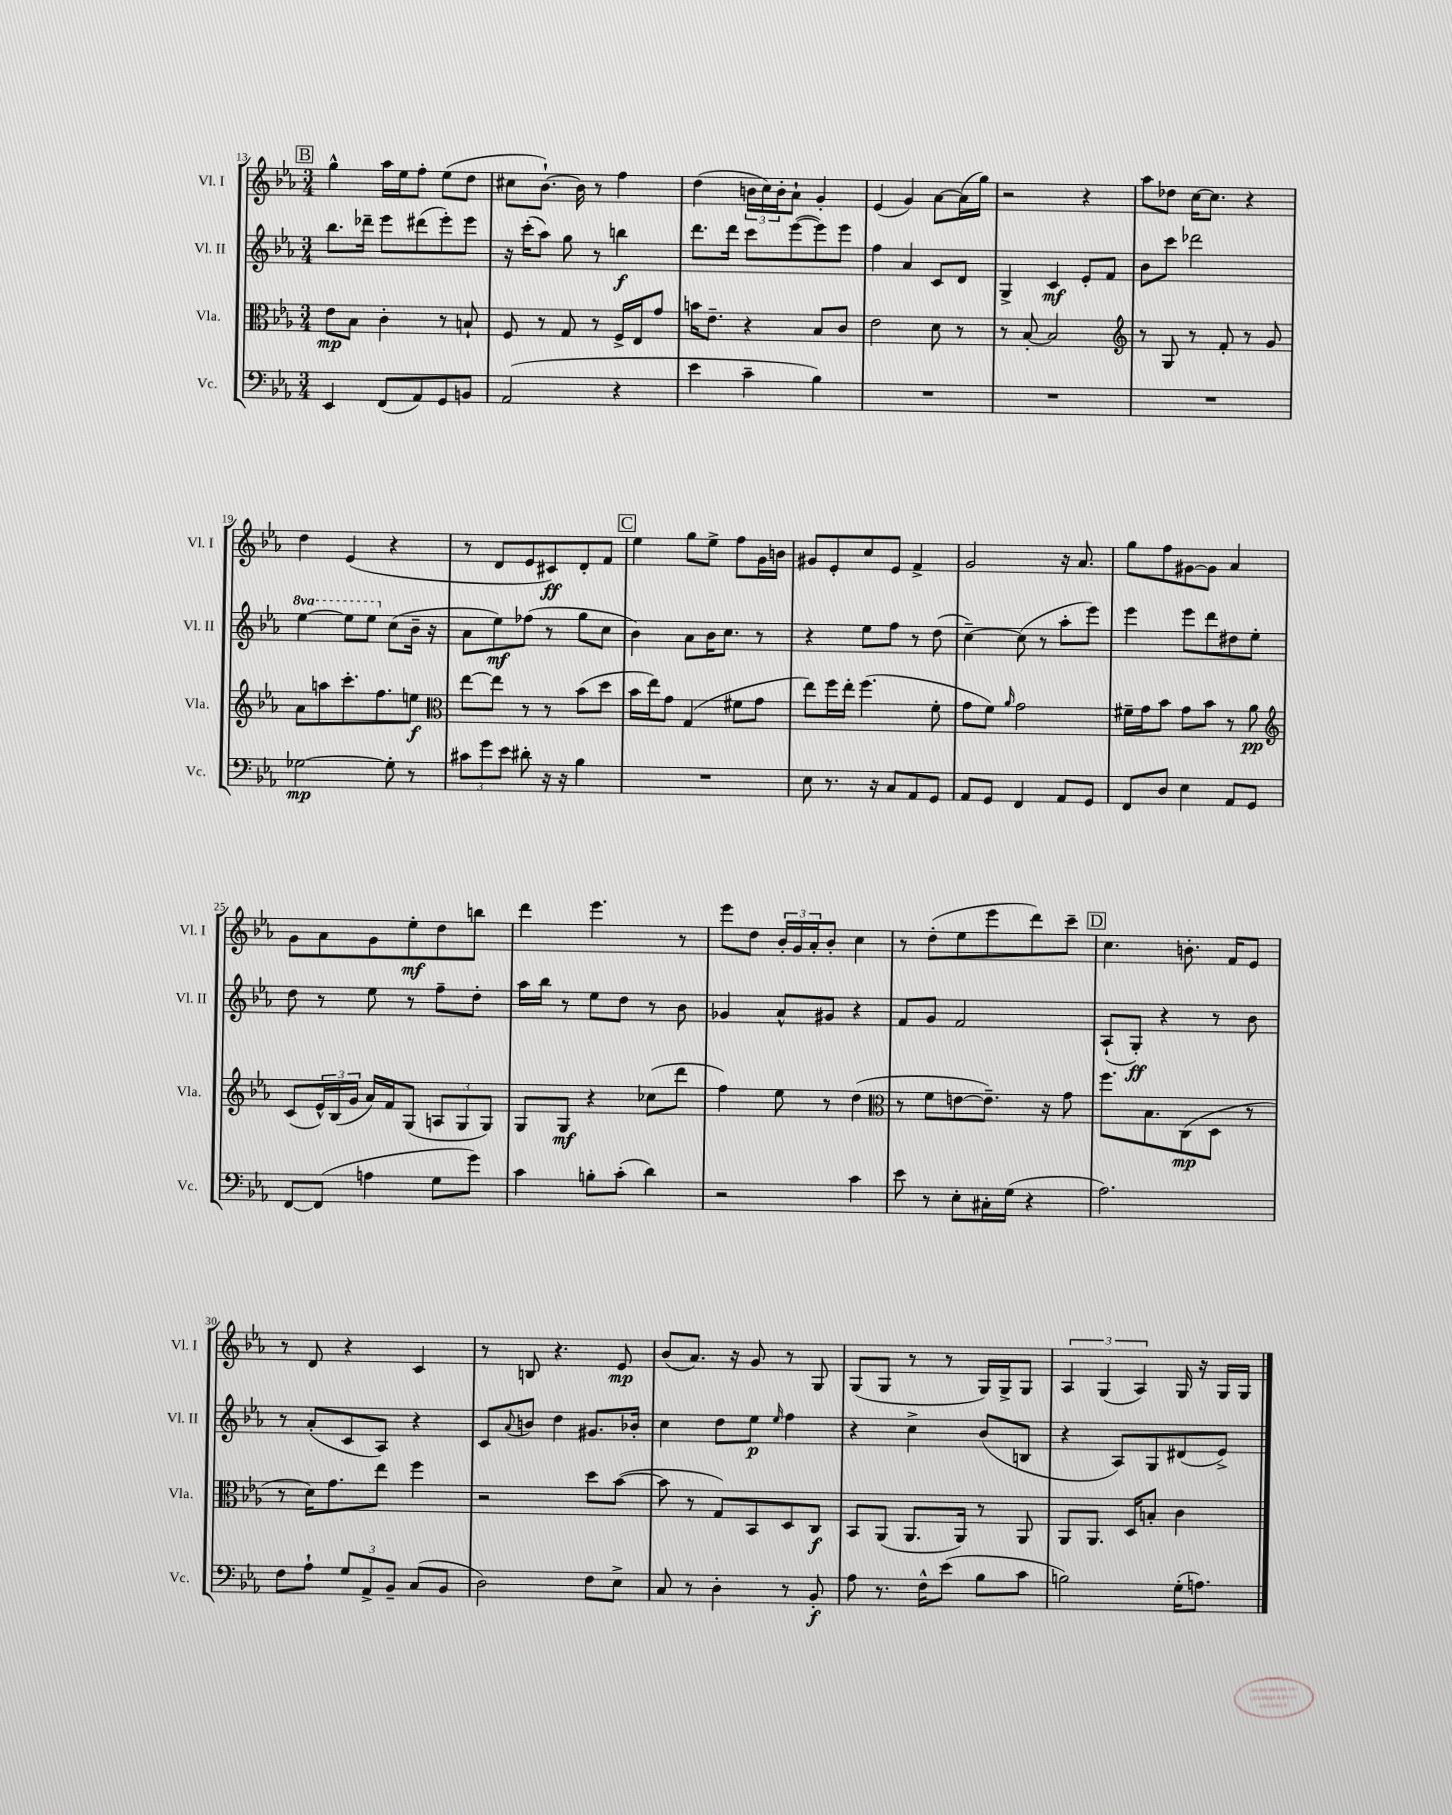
<<
\new StaffGroup <<
\new Staff = "s0" \with { instrumentName = "Vl. I" shortInstrumentName = "Vl. I" } {
    \clef treble \key ees \major \numericTimeSignature \time 3/4
    \mark \markup { \box "B" } g''4-^ aes''16 ees''16 f''8-. ees''8( d''8 |
    cis''8 bes'8.~-!) bes'16 r8 f''4 |
    d''4( \tuplet 3/2 { b'16 c''16) b'16-. } aes'8-! g'4-. |
    ees'4( g'4) aes'8~ aes'16( g''16) |
    r2 r4 |
    aes''8 des''8 c''16~ c''8. r4 |
    d''4 ees'4( r4 |
    r8 d'8 ees'8 cis'8\ff) d'8-. f'8 |
    \mark \markup { \box "C" } ees''4 g''8 ees''8-> f''8 g'16 b'16 |
    gis'8 ees'8-. c''8 ees'8 f'4-> |
    g'2 r16 aes'8. |
    g''8 f''8 gis'8~ gis'8 aes'4 |
    g'8 aes'8 g'8 ees''8-.\mf d''8 b''8 |
    d'''4 ees'''4. r8 |
    ees'''8 d''8 \tuplet 3/2 { bes'16-. g'16 aes'16-. } bes'8-. c''4 |
    r8 d''8-.( ees''8 ees'''8 d'''8) c'''8-- |
    \mark \markup { \box "D" } c''4. b'8.-. f'16 ees'8 |
    r8 d'8 r4 c'4 |
    r8 b8 r4. ees'8\mp |
    bes'8( aes'8.) r16 g'8 r8 g8 |
    g8( g8 r8 r8 g16) g16-> g8 |
    \tuplet 3/2 { aes4 g4( aes4) } g16 r16 g16 g16 \bar "|." |
}
\new Staff = "s1" \with { instrumentName = "Vl. II" shortInstrumentName = "Vl. II" } {
    \clef treble \key ees \major \numericTimeSignature \time 3/4 \set Staff.ottavationMarkups = #ottavation-simple-ordinals
    \mark \markup { \box "B" } bes''8. des'''16-- ees'''8 dis'''8( ees'''8-.) ees'''8 |
    r16 c'''16-.( aes''8) g''8 r8 b''4\f |
    d'''8. d'''16 c'''8 ees'''8~( ees'''8) ees'''8 |
    f''4 aes'4 c'8 d'8 |
    g4-> c'4\mf ees'8-. f'8 |
    bes'8 c'''8 des'''2 |
    \ottava #1 ees'''4~ ees'''8 ees'''8 \ottava #0 c''8( bes'16-- r16 |
    aes'8 ees''8\mf) fes''8( r8 g''8 c''8 |
    \mark \markup { \box "C" } bes'4) aes'8 bes'16 c''8. r8 |
    r4 ees''8 f''8 r8 d''8( |
    c''4~--) c''8( r8 aes''8-. ees'''8) |
    ees'''4 ees'''8 d'''8 dis''8 ees''8-. |
    d''8 r8 ees''8 r8 f''8-- d''8-. |
    aes''16 bes''16 r8 ees''8 d''8 r8 bes'8 |
    ges'4 aes'8-^ gis'8 r4 |
    f'8 g'8 f'2 |
    \mark \markup { \box "D" } aes8-!( g8-.\ff) r4 r8 bes'8 |
    r8 aes'8-.( c'8 aes8) r4 |
    c'8 \appoggiatura { aes'8 } b'8 d''4 gis'8. bes'16-. |
    c''4 d''8 ees''8\p \grace { ees''16 } f''4 |
    r4 c''4-> bes'8( b8 |
    r4 aes8) g8 dis'8( ees'8->) \bar "|." |
}
\new Staff = "s2" \with { instrumentName = "Vla." shortInstrumentName = "Vla." } {
    \clef alto \key ees \major \numericTimeSignature \time 3/4
    \mark \markup { \box "B" } ees'8\mp bes8 c'4-. r8 b8-! |
    f8 r8 g8 r8 f16-> ees16 g'8 |
    b'16 ees'8.-- r4 bes8 c'8 |
    ees'2 d'8 r8 |
    r8 bes8~-. bes2 |
    \clef treble r8 g8 r8 f'8-. r8 g'8 |
    aes'8 a''8 c'''8.-. f''8. e''8\f |
    \clef alto ees''8~ ees''8 r8 r8 bes'8( d''8 |
    \mark \markup { \box "C" } bes'16 ees''16) g'8 g4( fis'8 g'8 |
    ees''8) f''16 ees''16-. f''4.( f'8-. |
    g'8 f'8) \grace { aes'16 } g'2 |
    fis'16-- g'16 bes'8 g'8 bes'8 r8 aes'8\pp |
    \clef treble c'8( \tuplet 3/2 { ees'16-^) bes16( g'16 } aes'16) f'16 g8( \tuplet 3/2 { a8 g8 g8) } |
    g8 g8\mf r4 ces''8( d'''8 |
    f''4) ees''8 r8 d''4( |
    \clef alto r8 f'8 e'8~ e'8.--) r16 g'8 |
    \mark \markup { \box "D" } f''8. bes8. c8\mp( d8 r8 |
    r8 d'16) g'8. ees''8 f''4 |
    r2 d''8 bes'8~( |
    bes'8 r8 g8) bes,8 d8 c8\f |
    bes,8 aes,8( aes,8. aes,16) r8 aes,8 |
    aes,8 aes,8. d16 b8-. c'4 \bar "|." |
}
\new Staff = "s3" \with { instrumentName = "Vc." shortInstrumentName = "Vc." } {
    \clef bass \key ees \major \numericTimeSignature \time 3/4
    \mark \markup { \box "B" } ees,4 f,8( aes,8) g,8 b,8 |
    aes,2( r4 |
    ees'4 c'4-- bes4) |
    R2. |
    R2. |
    R2. |
    ges2~\mp ges8-. r8 |
    \tuplet 3/2 { cis'8 g'8 ees'8 } dis'8-. r16 r16 bes4 |
    \mark \markup { \box "C" } R2. |
    ees8 r8. r16 c8 aes,8 g,8 |
    aes,8 g,8 f,4 aes,8 g,8 |
    f,8 d8 ees4 aes,8 g,8 |
    f,8~ f,8( a4 g8 g'8) |
    c'4 b8-. c'8-.( d'4) |
    r2 c'4 |
    ees'8 r8 ees8-. cis16-. g16( r4 |
    \mark \markup { \box "D" } aes2.) |
    f8 aes8-! \tuplet 3/2 { g8 aes,8-> bes,8-- } c8( bes,8 |
    d2) f8 ees8-> |
    c8 r8 d4-. r8 bes,8-.\f |
    aes8 r8. f16-^ ees'8( bes8 c'8 |
    b2) g16-.( a8.) \bar "|." |
}
>>
>>
\layout { \context { \Score currentBarNumber = #13 } }
